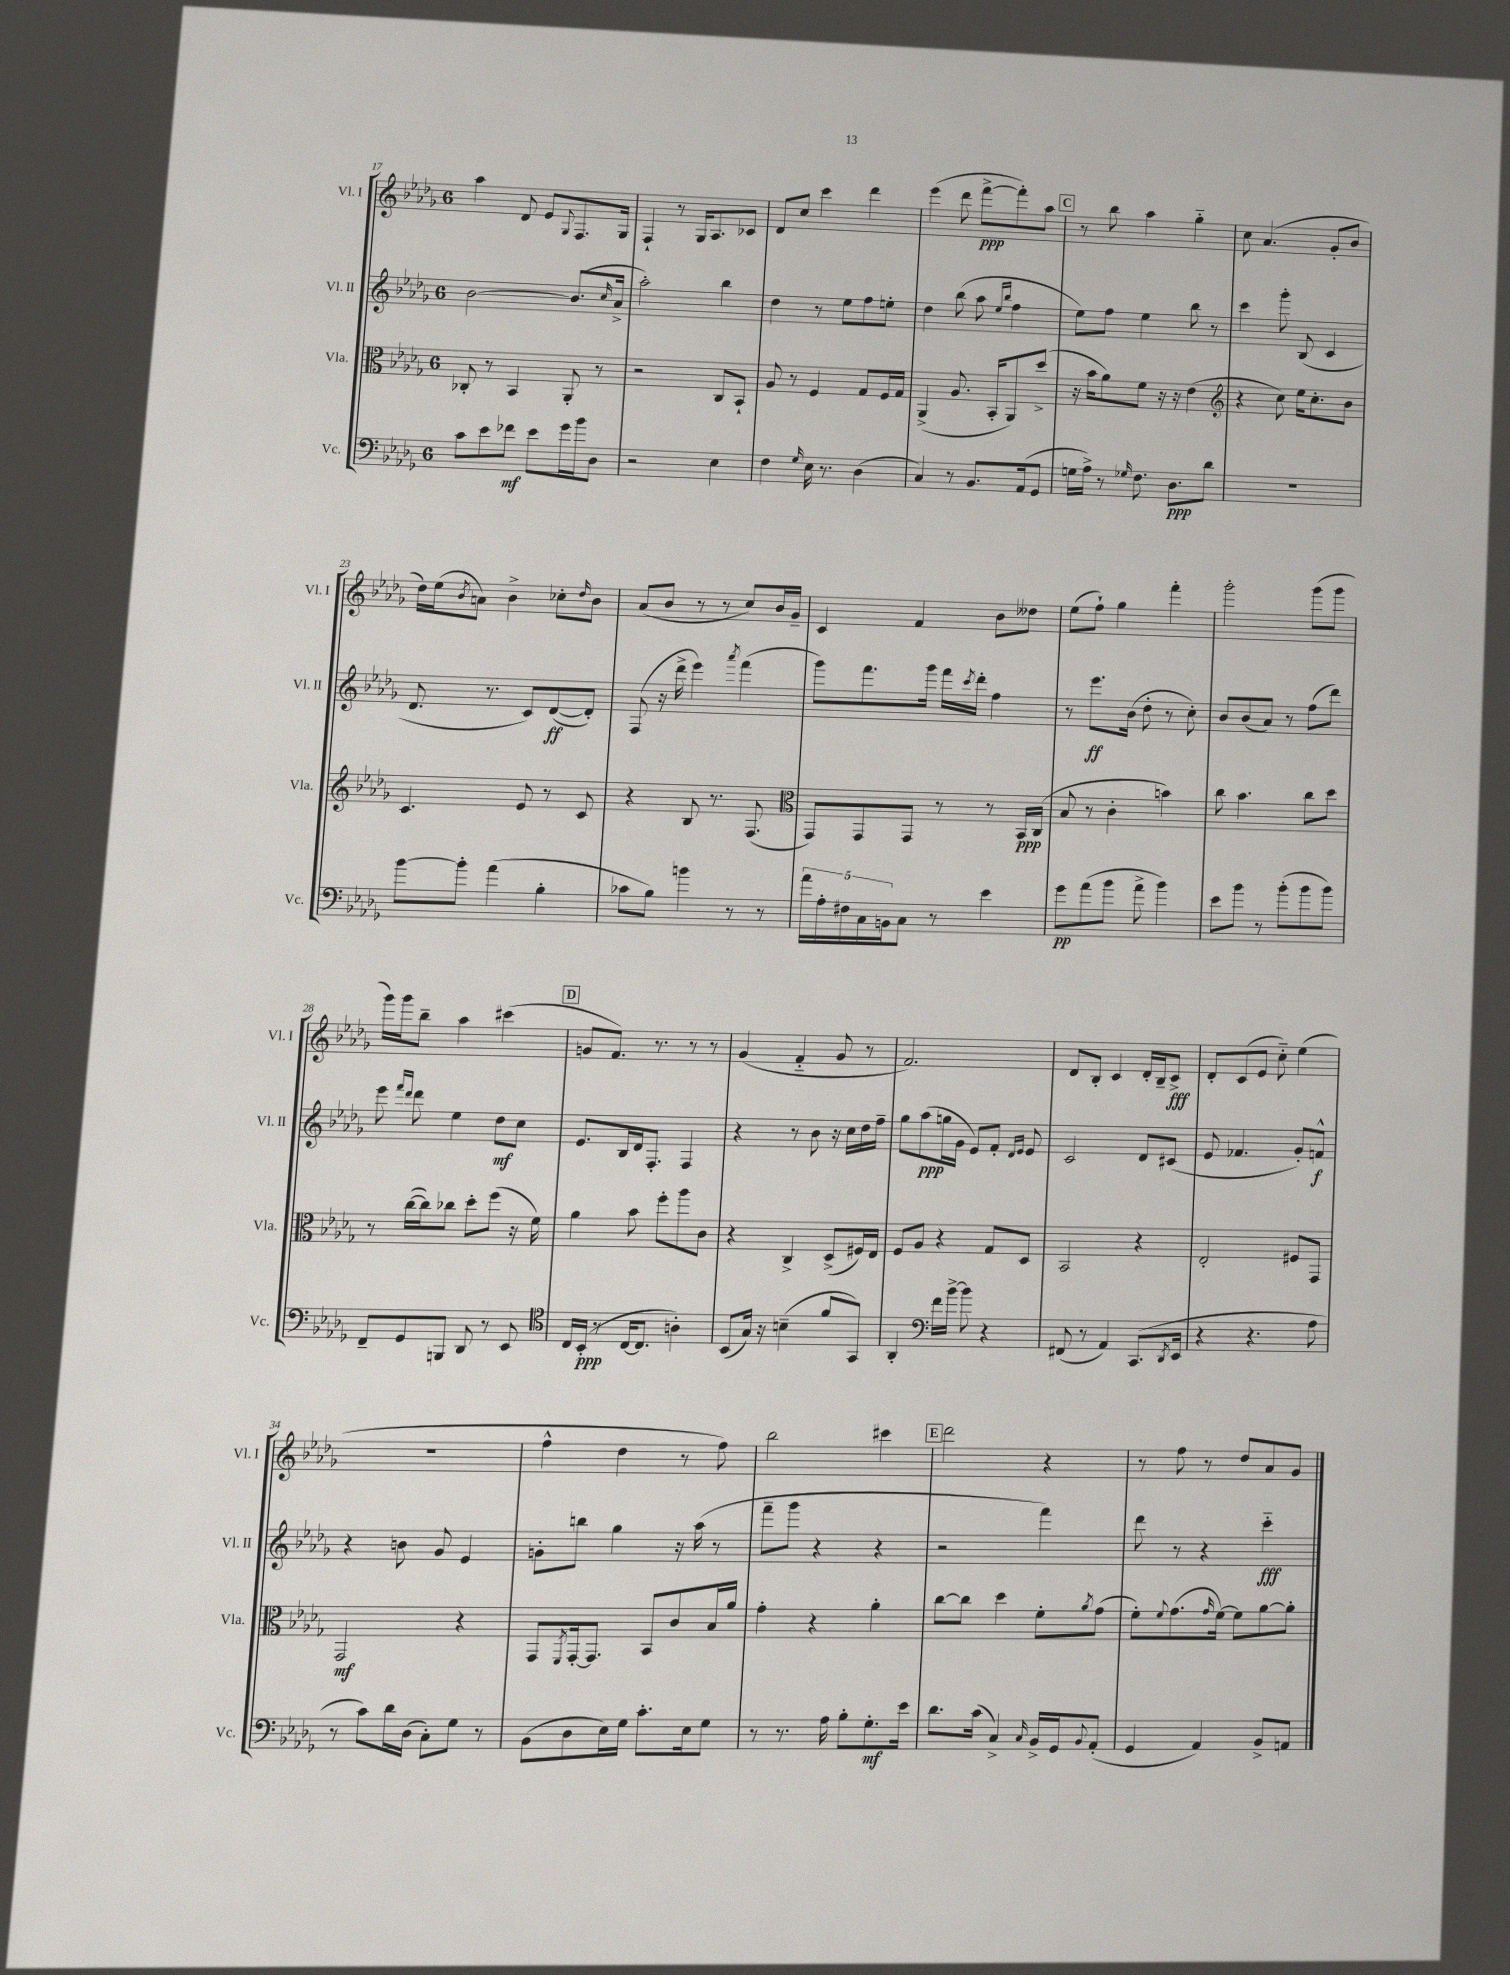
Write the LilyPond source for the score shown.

<<
\new StaffGroup <<
\new Staff = "s0" \with { instrumentName = "Vl. I" shortInstrumentName = "Vl. I" } {
    \clef treble \key des \major \once \override Staff.TimeSignature.style = #'single-digit \time 6/8
    aes''4 des'8 ees'8 \appoggiatura { ges8 } f8. ges16 |
    f4-! r8 ges16 aes8. ces'8 |
    des'8 c''8 c'''4 des'''4 |
    ees'''4( des'''8 f'''8~->\ppp f'''8-.) aes''8 |
    \mark \markup { \box "C" } r8 bes''8 aes''4 ges''4-_ |
    c''8 aes'4.( ges'8-. bes'8 |
    des''16) ees''16( \acciaccatura { bes'8 } a'8) bes'4-> ces''8-. \grace { des''16 } bes'8 |
    aes'8( bes'8 r8 r8 c''8) bes'16 ges'16-- |
    c'4 f'4 bes'8 deses''8 |
    ees''8( f''8-!) ges''4 f'''4-. |
    ges'''2-. ges'''8( ges'''8 |
    ges'''16) ges'''16 bes''8-- aes''4 cis'''4( |
    \mark \markup { \box "D" } g'8 f'8.) r8. r8 r8 |
    ges'4( f'4-_ ges'8 r8 |
    f'2.) |
    des'8 bes8-. c'4 des'16-. bes16-- c'8->\fff |
    des'8-. c'8( ees'8 c''8-_) ees''4( |
    R2. |
    f''4-^ des''4 r8 f''8) |
    bes''2 cis'''4 |
    \mark \markup { \box "E" } des'''2 r4 |
    r8 f''8 r8 des''8 aes'8 ges'8 \bar "|." |
}
\new Staff = "s1" \with { instrumentName = "Vl. II" shortInstrumentName = "Vl. II" } {
    \clef treble \key des \major \once \override Staff.TimeSignature.style = #'single-digit \time 6/8
    bes'2~ bes'8.( \grace { c''16 } aes'16-> |
    aes''2-.) bes''4 |
    des''4 r8 ees''8 f''8 e''8-. |
    des''4 bes''8( aes''8 \grace { ees''16 bes''16 } f''4 |
    \mark \markup { \box "C" } ees''8) f''8 ees''4 bes''8 r8 |
    c'''4 ges'''8-. bes8( c'4 |
    des'8. r8. c'8) des'8~\ff( des'8-.) |
    f8( r16 des'''16-> ees'''4) \acciaccatura { aes'''8 } f'''4( |
    ges'''8) f'''8. ges'''16 f'''16 \acciaccatura { c'''8 } des'''16-. f''4 |
    r8 ees'''8.\ff bes'16( des''8-. r8 c''8-.) |
    bes'8 bes'8( aes'8) r8 f''8( des'''8) |
    ees'''8 \grace { f'''16 des'''16 } des'''8 ees''4 des''8\mf c''8 |
    \mark \markup { \box "D" } ees'8. bes16 des'16 f8.-. f4 |
    r4 r8 bes'8 r16 c''16 des''16 f''16-- |
    ges''8 aes''8\ppp( g''16 ges'16 ees'8) f'8-. \grace { des'16 ees'16 } ees'8 |
    c'2 des'8 cis'8( |
    ees'8 fes'4. ges'8-.) f'8-^\f |
    r4 b'8 ges'8 ees'4 |
    g'8-. b''8 ges''4 r16 aes''16( r8 |
    f'''8-- ges'''8 r4 r4 |
    \mark \markup { \box "E" } r2 f'''4) |
    des'''8 r8 r4 c'''4-_\fff \bar "|." |
}
\new Staff = "s2" \with { instrumentName = "Vla." shortInstrumentName = "Vla." } {
    \clef alto \key des \major \once \override Staff.TimeSignature.style = #'single-digit \time 6/8
    ces8-. r8 bes,4 aes,8-. r8 |
    r2 c8 bes,8-! |
    aes8 r8 f4 ges8 f16 ges16 |
    aes,4->( aes8. bes,16-. aes,8) des''8->( |
    \mark \markup { \box "C" } r16 bes'16 aes'8) f'8 r16 r16 ees'4( |
    \clef treble r4 c''8) ees''16 c''8.-. bes'8 |
    c'4. ees'8 r8 c'8 |
    r4 bes8 r8. f8.( |
    \clef alto ges,8) ges,8 ges,8 r8 r8 bes,16\ppp c16( |
    bes8 r8 c'4-. b'4) |
    c''8 bes'4. c''8 des''8 |
    r8 c''16~( c''16) ces''8 des''8-. f''8( r16 f'16) |
    \mark \markup { \box "D" } aes'4 bes'8 f''8-. aes''8 c'8 |
    r4 c4-> des8->( fis16) ees16 |
    f8 aes8 r4 ges8 des8 |
    bes,2 r4 |
    ees2-. fis8 ges,8 |
    ges,2\mf r4 |
    ges,8 \acciaccatura { f,8 } ges,16~-. ges,8. bes,8 c'8 bes16 aes'16 |
    ges'4-. r4 aes'4-. |
    \mark \markup { \box "E" } c''8~ c''8 des''4 f'8-. \acciaccatura { aes'8 } ges'8( |
    f'8-.) \appoggiatura { f'8 } ges'8.( \grace { ges'16 } f'16~) f'8 aes'8~ aes'8-. \bar "|." |
}
\new Staff = "s3" \with { instrumentName = "Vc." shortInstrumentName = "Vc." } {
    \clef bass \key des \major \once \override Staff.TimeSignature.style = #'single-digit \time 6/8
    c'8 ees'8 fes'8\mf ees'8 ges'16 bes'16 des8 |
    r2 ees4 |
    f4 \grace { ges16 } ees16 r8. des4( |
    c4) r8 bes,8. aes,16( ges,8 |
    \mark \markup { \box "C" } g16 aes16->) r8 \grace { ges16 } f8. des8.\ppp des'8 |
    R2. |
    bes'8~ bes'8-. aes'4( bes4-. |
    ces'8 bes8) b'4 r8 r8 |
    \tuplet 5/4 { aes'16 aes16-. fis16 c16 b,16 } c8 r8 ees'4 |
    ges'8\pp aes'8( bes'8 aes'8-> bes'4) |
    ees'8 bes'8 r8 bes'8-.( bes'8 bes'8) |
    f,8-- ges,8 b,,8 des,8 r8 ees,8 |
    \mark \markup { \box "D" } \clef tenor c16 bes,16-.\ppp( r8 c16~ c8. a4-.) |
    bes,8( ges16) r16 b4--( f'8 ges,8) |
    aes,4-. \clef bass f'16 bes'16~-> bes'8 r4 |
    fis,8( r8 aes,4) c,8.( \acciaccatura { des,8 } ees,16 |
    r4 r4. aes8 |
    r8 c'8) des'16 des16( c8-.) ges8 r8 |
    bes,8( des8 ees16) ges16 c'8.-. ees16 ges8 |
    r8 r8. aes16 bes8-. ges8.-.\mf ees'16 |
    \mark \markup { \box "E" } des'8. c'16( c4->) \grace { c16 } bes,16-> ges,16 \appoggiatura { bes,8 } aes,8-.( |
    ges,4 aes,4) bes,8-> a,8 \bar "|." |
}
>>
>>
\layout { \context { \Score currentBarNumber = #17 } }
